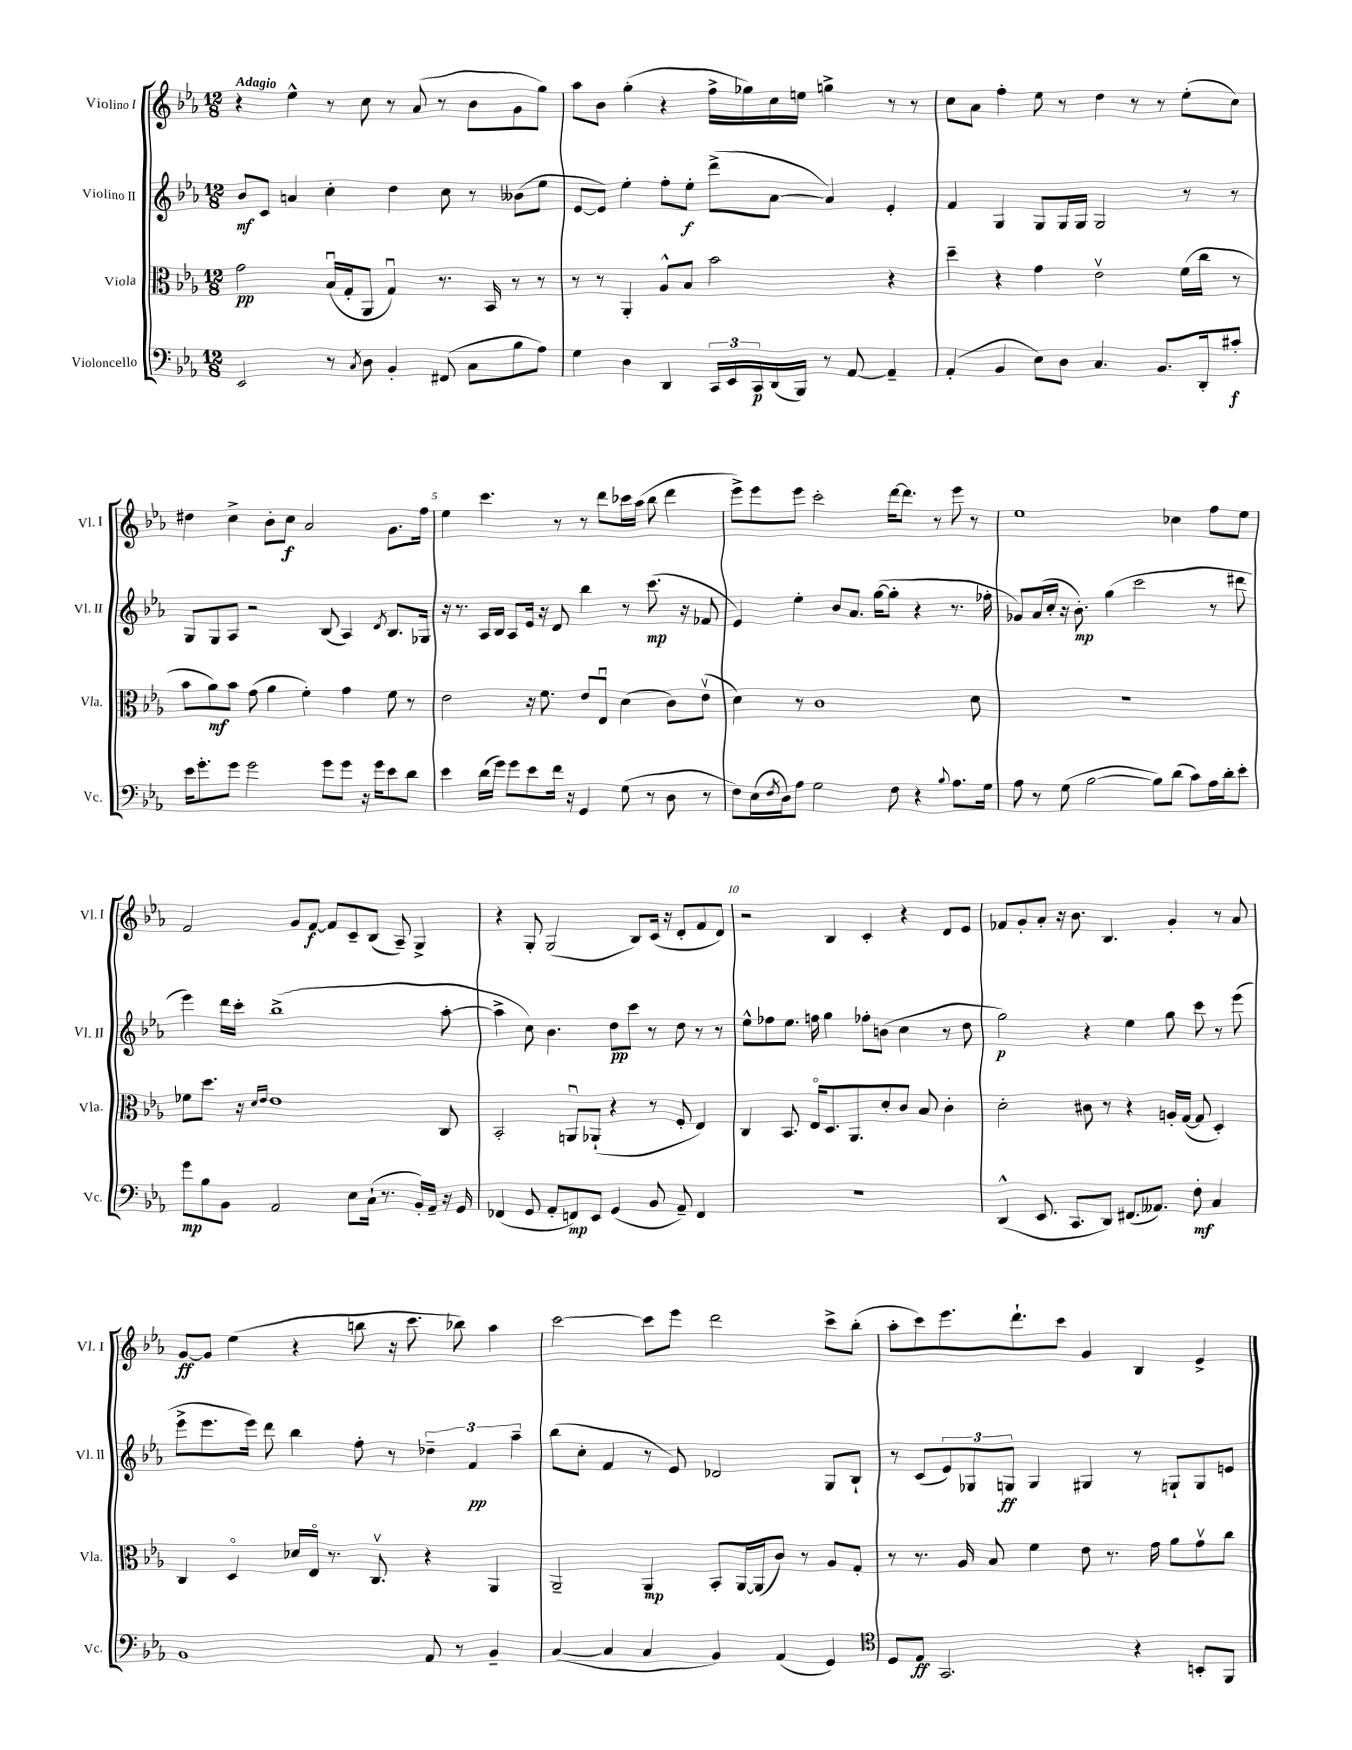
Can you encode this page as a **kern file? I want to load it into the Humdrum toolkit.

**kern	**kern	**kern	**kern
*staff4	*staff3	*staff2	*staff1
*clefF4	*clefC3	*clefG2	*clefG2
*k[b-e-a-]	*k[b-e-a-]	*k[b-e-a-]	*k[b-e-a-]
*M12/8	*M12/8	*M12/8	*M12/8
2EE-	2g	8b-	4r
.	.	8c	.
.	.	4a	4ee-^^
8r	(16B-u	4cc'	8r
.	16G'	.	.
8qC	.	.	.
8D	8AA-	.	8cc
4BB-'	4Gu)	4dd	8r
.	.	.	(8a-
(8FF#	8.r	8cc	8r
8C	.	8r	8b-
.	16BB-	.	.
8B-	8r	(8b--	8g
8A-)	8r	8ee-	8gg)
=	=	=	=
4G	8r	[8e-	8aa-
.	8r	8e-])	8b-
4D	4AA-'	4ee-'	(4gg'
4DD	8A-^^	8ff'	4r
.	8B-	8ee-'	.
24CC	2b-	(8ddd^	16ff^
24EE-	.	.	.
.	.	.	16gg-)
24CC	.	.	.
(16DD	.	[8a-	16cc
16BBB-)	.	.	16ee
8r	.	4a-])	4gg^
[8AA-	.	.	.
4AA-~]	4r	4e-'	8r
.	.	.	8r
=	=	=	=
(4AA-'	4dd~	4f	8cc
.	.	.	8a-
4BB-	4r	4G	4ff'
8E-)	4g	8G	8ee-
8D	.	16G	8r
.	.	16G	.
4.C	2e-v	2G	4dd
.	.	.	8r
8.BB-	.	.	8r
.	(16f	8r	(8ee-'
16DD'	16cc	.	.
8c#'	8r	8r	8cc)
=	=	=	=
16e-	8b-	8G	4dd#
8.g'	.	.	.
.	8a-)	8G	.
8g	8b-	8A-	4cc^
2g	(8g	2r	.
.	4a-	.	8b-'
.	.	.	8cc
.	4f')	.	2a-
8g	.	(8B-	.
8g	4g	4A-)	.
16r	.	.	.
16g	.	.	.
.	.	8qd	.
8e-	8f	8.B-	8.g
8d	8r	.	.
.	.	16G-	16ff
=	=	=	=
4e-	2e-	16r	4ee-
.	.	8.r	.
(16d	.	16A-	4.ccc
16g)	.	16B-	.
8g	.	8A-	.
8e-	16r	16e-	.
.	8.f	16r	.
16f	.	8d	8r
16r	.	.	.
4GG	8e-	4bb-	8r
.	8E-u	.	8ddd
(8G	(4d	8r	16ccc-
.	.	.	(16aa-
8r	.	(8.ccc	8bb-
8D	8c)	.	4ddd
.	.	16r	.
8r	(8e-v	8f-	.
=	=	=	=
8F)	4d)	4e-)	8eee-^)
(16E-	.	.	8eee-
8qF	.	.	.
16D)	.	.	.
8A-	8r	4ee-'	8eee-
2G	1c	.	2ccc'
.	.	8b-	.
.	.	8.a-	.
.	.	([16gg	.
8F	.	8gg']	[16ddd
.	.	.	8.ddd]
4r	.	4r	.
.	.	.	8r
8qqB-	.	.	.
8.A-	.	8.r	8eee-
.	8d	.	8r
16G	.	16ff-'	.
=	=	=	=
8A-	1.r	8g-)	1ee-
8r	.	(16a-	.
.	.	16cc'	.
(8G	.	16r	.
.	.	8.b-')	.
[2B-	.	.	.
.	.	(4gg	.
.	.	2ccc	.
8B-])	.	.	.
(8d	.	.	4cc-
8c)	.	.	.
16A-	.	8r	8ff
16d'	.	.	.
8e-'	.	8ddd#	8ee-
=	=	=	=
8g	8f-	4eee-)	2f
8B-	8.dd	.	.
8BB-	.	16ddd	.
.	16r	16ccc'	.
.	16qqd	.	.
.	16qqe-	.	.
2AA-	1e-	(1bb-^	.
.	.	.	8g
.	.	.	[8f
.	.	.	8f]
8E-	.	.	8c~
(16C`	.	.	(8B-
8.r	.	.	.
.	.	.	8A-~)
16BB-')	.	.	4G^
16AA-~	.	.	.
16r	8C	[8aa-'	.
16GG	.	.	.
=	=	=	=
(4FF-	2BB-'	4aa-^]	4r
8GG	.	8cc)	8G'
8AA-'	.	4.b-	(2G
8FF)	8AAu	.	.
8EE-	(8AA-`	.	.
(4GG	4r	8dd	.
.	.	8ccc	8B-)
8BB-	8r	8r	(16c
.	.	.	16r
8AA-~)	8F'	8dd	8d'
4FF	4E-)	8r	8f
.	.	8r	8d)
=	=	=	=
1.r	4C	8ee-^^	2r
.	.	8ff-	.
.	8.BB-	8.ee-	.
.	16E-o	16ff	.
.	8.D	4gg	4B-
.	8.AA-	.	.
.	.	8ff-'	4c'
.	8d'	(8b	.
.	8c	4cc	4r
.	8B-	.	.
.	4c'	8r	8d
.	.	8dd	8e-
=	=	=	=
(4DD^^	2d'	2gg)	8f-
.	.	.	8g'
8.EE-	.	.	8a-'
.	.	.	16r
8.CC	.	.	8.b-
.	8c#	4r	.
8DD)	8r	.	4.B-
(8.FF#	4r	4ee-	.
8.AA--)	.	.	.
.	16A'	8gg	4g'
.	([16G	.	.
8F'	8G]	8ccc	.
4C	4D')	8r	8r
.	.	(8eee-	8a-
=	=	=	=
1BB-	4C	8eee-^	[8g
.	.	8.eee-	8g]
.	4Do	.	(4ee-
.	.	16eee-)	.
.	.	8ddd	.
.	16d-	4bb-	4r
.	16E-o	.	.
.	8.r	.	.
.	.	8ff'	8bb
.	8.Cv	.	.
.	.	8r	16r
.	.	.	8.ccc
8AA-	4r	6dd-~	.
8r	.	.	8bb-)
.	.	6f	.
4BB-~	4AA-	.	4aa-
.	.	6aa-~	.
=	=	=	=
([4C	2AA-~	(8bb-	[2ccc
.	.	8cc'	.
4C]	.	4f	.
4C	4AA-	8r	8ccc]
.	.	8e-)	8eee-
4BB-)	8BB-'	2d-	2ddd
.	[16AA-	.	.
.	(16AA-]	.	.
(4AA-	8c)	.	.
.	8r	.	.
4GG)	8A-	8G	8ccc^
.	8G'	8B-`	(8bb-'
=	=	=	=
*clefC4	*	*	*
8D	8r	8r	8aa-'
8E-	8.r	(8c	8ccc)
2.GG	.	12e-)	8.eee-
.	16A-	.	.
.	.	12G-	.
.	8B-	.	.
.	.	12G	.
.	.	.	8.ddd`
.	4f	4G	.
.	.	.	8ccc
.	8e-	4G#	4g
.	8.r	.	.
4r	.	8r	4B-
.	16g	.	.
.	8a-	8G`	.
8BB'	8gv	8G	4e-^
8FF	8cc	8e	.
==	==	==	==
*-	*-	*-	*-
